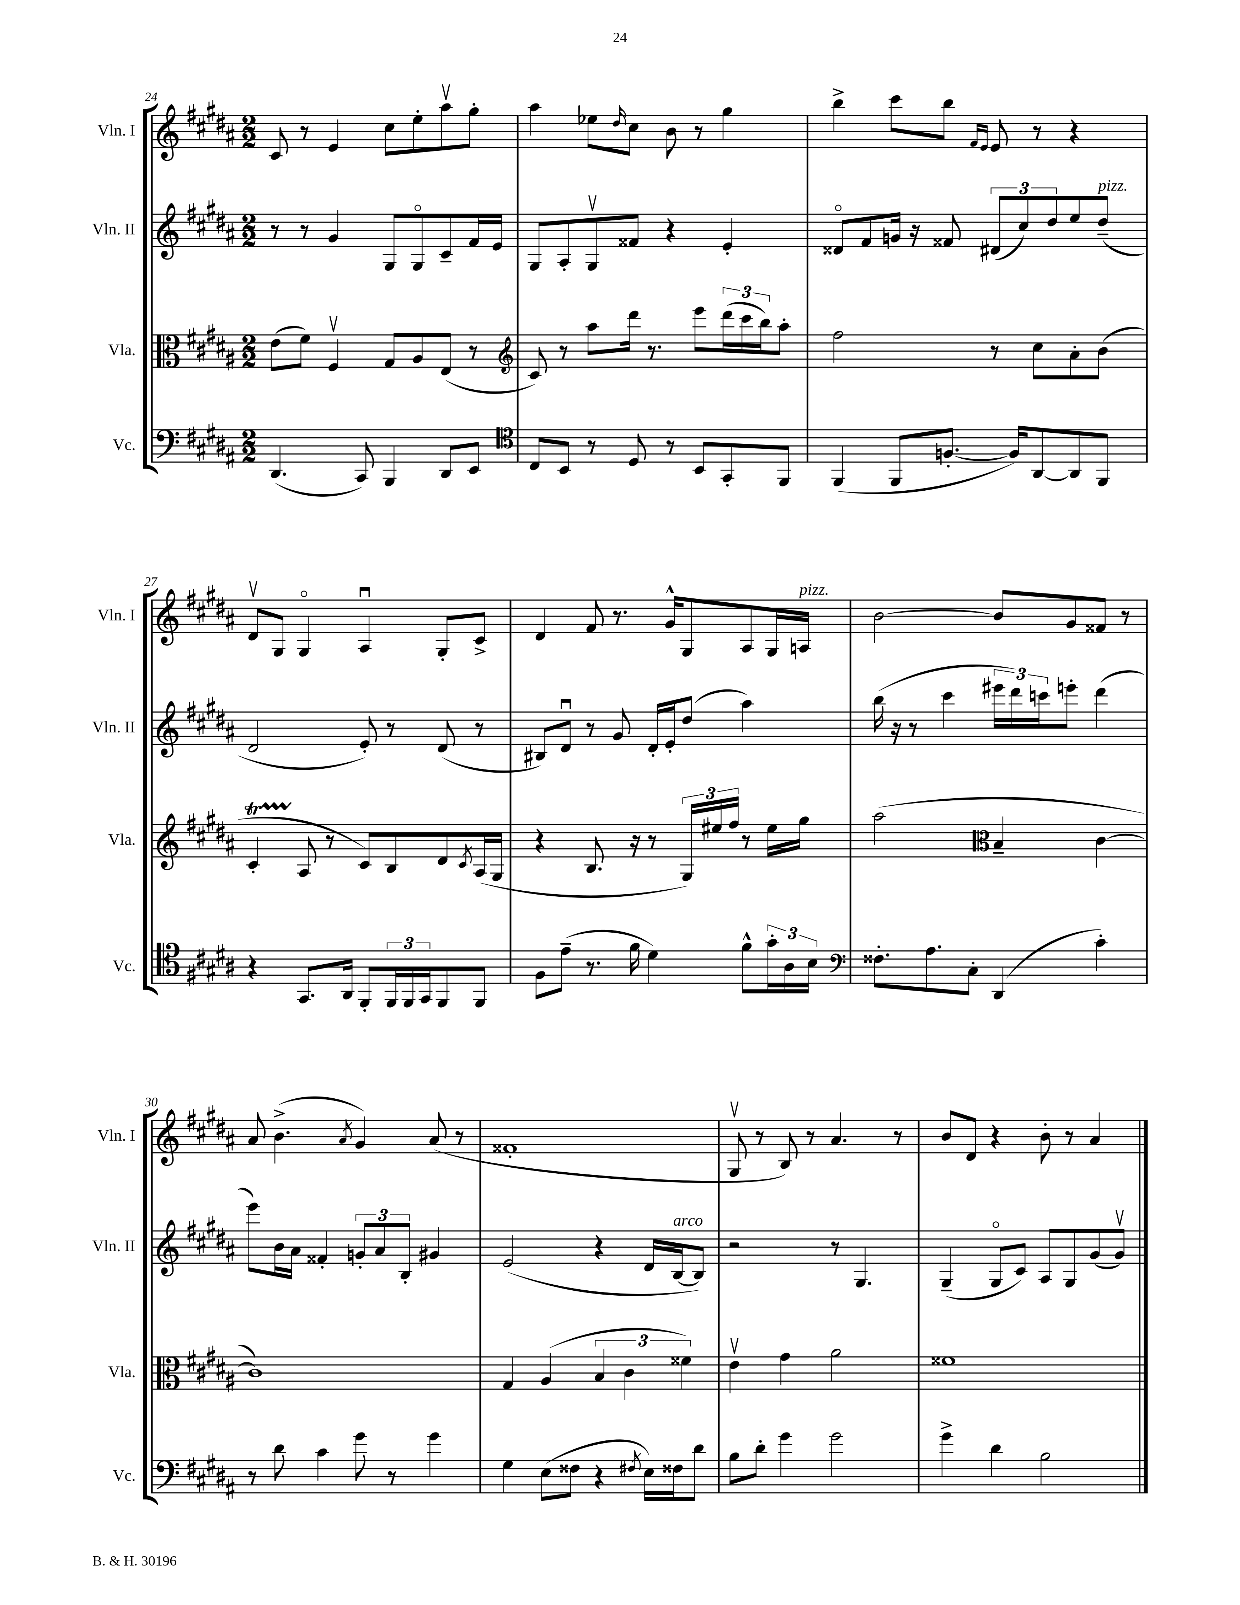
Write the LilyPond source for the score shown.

<<
\new StaffGroup <<
\new Staff = "s0" \with { instrumentName = "Vln. I" shortInstrumentName = "Vln. I" } {
    \clef treble \key b \major \numericTimeSignature \time 2/2
    cis'8 r8 e'4 cis''8 e''8-. ais''8\upbow gis''8-. |
    ais''4 ees''8 \grace { dis''16 } cis''8 b'8 r8 gis''4 |
    b''4-> cis'''8 b''8 \grace { fis'16 e'16 } e'8 r8 r4 |
    dis'8\upbow gis8 gis4\flageolet ais4\downbow gis8-. cis'8-> |
    dis'4 fis'8 r8. gis'16-^ gis8 ais8 gis16 a16^\markup { \italic "pizz." } |
    b'2~ b'8 gis'8 fisis'8 r8 |
    ais'8 b'4.->( \acciaccatura { ais'8 } gis'4) ais'8( r8 |
    fisis'1-. |
    gis8\upbow r8 b8) r8 ais'4. r8 |
    b'8 dis'8 r4 b'8-. r8 ais'4 \bar "|." |
}
\new Staff = "s1" \with { instrumentName = "Vln. II" shortInstrumentName = "Vln. II" } {
    \clef treble \key b \major \numericTimeSignature \time 2/2
    r8 r8 gis'4 gis8 gis8\flageolet cis'8-- fis'16 e'16 |
    gis8 ais8-. gis8\upbow fisis'8 r4 e'4-. |
    disis'8\flageolet fis'8 g'16 r16 fisis'8 \tuplet 3/2 { dis'8( cis''8) dis''8 } e''8 dis''8--^\markup { \italic "pizz." }( |
    dis'2 e'8-.) r8 dis'8( r8 |
    bis8) dis'8\downbow r8 gis'8 dis'16-. e'16-. dis''8( ais''4) |
    b''16( r16 r8 cis'''4 \tuplet 3/2 { eis'''16 dis'''16) c'''16 } e'''8-. dis'''4( |
    e'''8) b'16 ais'16 fisis'4-. \tuplet 3/2 { g'8-. ais'8 b8-. } gis'4 |
    e'2( r4 dis'16 b16~^\markup { \italic "arco" } b8) |
    r2 r8 gis4. |
    gis4--( gis8\flageolet cis'8) ais8 gis8 gis'8( gis'8\upbow) \bar "|." |
}
\new Staff = "s2" \with { instrumentName = "Vla." shortInstrumentName = "Vla." } {
    \clef alto \key b \major \numericTimeSignature \time 2/2
    e'8( fis'8) fis4\upbow gis8 ais8 e8( r8 |
    \clef treble cis'8) r8 ais''8 dis'''16 r8. e'''8 \tuplet 3/2 { dis'''16( cis'''16 b''16) } ais''8-. |
    fis''2 r8 cis''8 ais'8-. b'8( |
    cis'4-.\startTrillSpan ais8\stopTrillSpan r8 cis'8) b8 dis'8 \acciaccatura { cis'8 } ais16( gis16 |
    r4 b8. r16 r8 \tuplet 3/2 { gis16) eis''16 fis''16 } r8 eis''16 gis''16 |
    ais''2( \clef alto b4-- cis'4~ |
    cis'1) |
    gis4 ais4( \tuplet 3/2 { b4 cis'4 fisis'4) } |
    e'4\upbow gis'4 ais'2 |
    fisis'1 \bar "|." |
}
\new Staff = "s3" \with { instrumentName = "Vc." shortInstrumentName = "Vc." } {
    \clef bass \key b \major \numericTimeSignature \time 2/2
    dis,4.( cis,8) b,,4 dis,8 e,8 |
    \clef tenor cis8 b,8 r8 dis8 r8 b,8 gis,8-. fis,8 |
    fis,4( fis,8 f8.~-. f16) ais,8~ ais,8 fis,8 |
    r4 gis,8. ais,16 fis,8-. \tuplet 3/2 { fis,16 fis,16 gis,16 } fis,8 fis,8 |
    fis8 e'8--( r8. fis'16 dis'4) fis'8-^ \tuplet 3/2 { gis'16-. ais16 b16 } |
    \clef bass fisis8.-. ais8. cis8-. dis,4( cis'4-.) |
    r8 dis'8 cis'4 gis'8 r8 gis'4 |
    gis4 e8( fisis8 r4 \acciaccatura { fis8 } e16) fisis16 dis'8 |
    b8 dis'8-. gis'4 gis'2 |
    gis'4-> dis'4 b2 \bar "|." |
}
>>
>>
\layout { \context { \Score currentBarNumber = #24 } }
